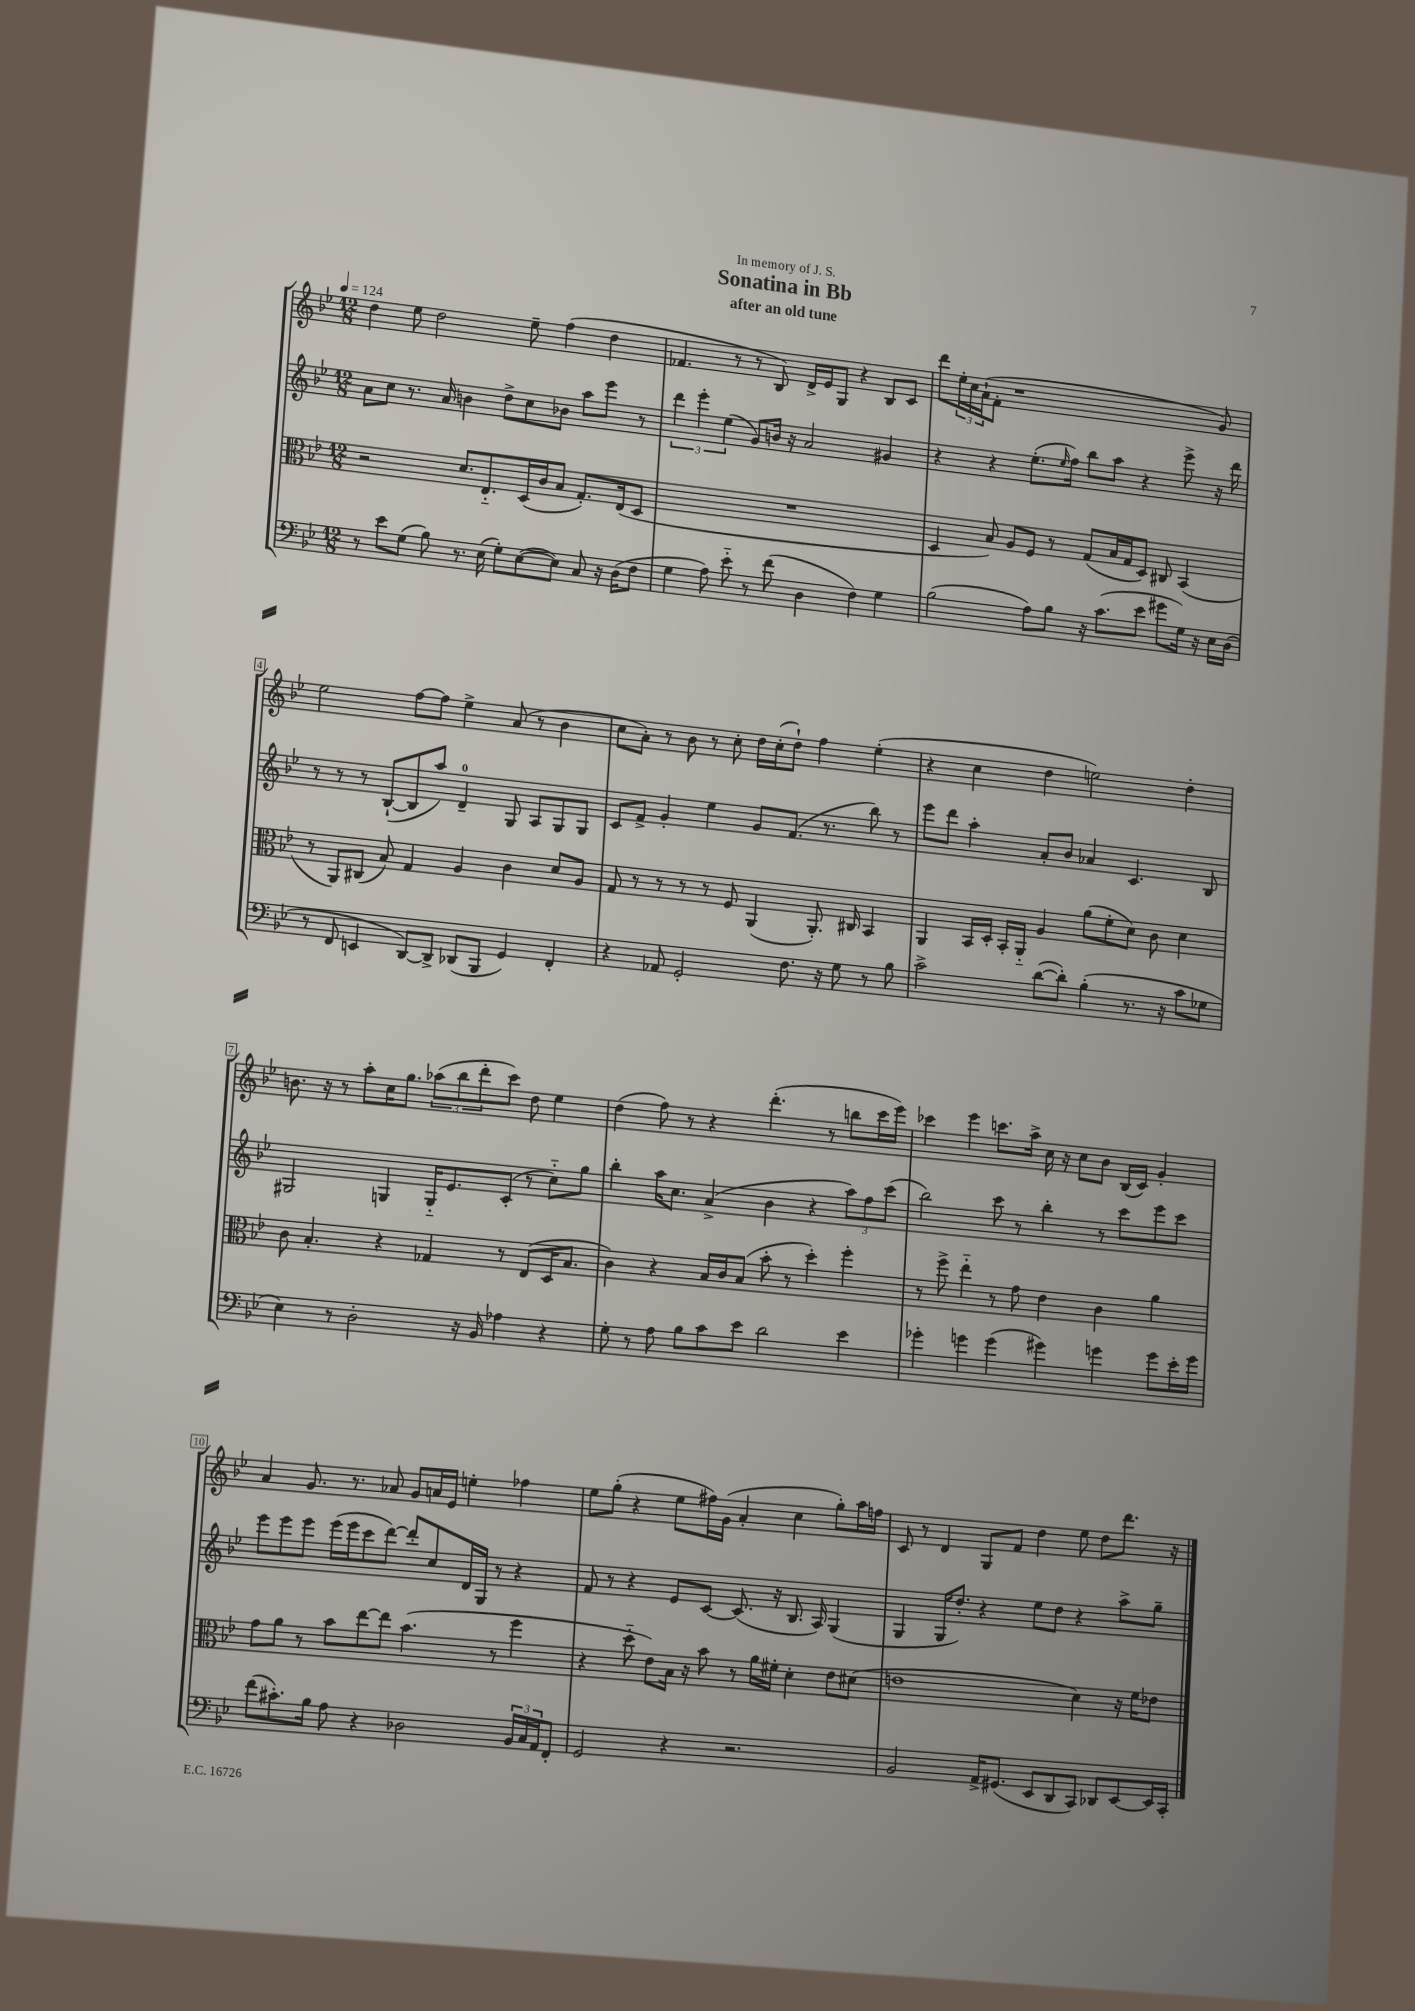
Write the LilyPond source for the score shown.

\header { title = "Sonatina in Bb" subtitle = "after an old tune" dedication = "In memory of J. S." }
<<
\new StaffGroup <<
\new Staff = "s0" {
    \clef treble \key bes \major \numericTimeSignature \time 12/8 \tempo 4 = 124
    d''4 ees''8 d''2 ees''8-- f''4( d''4 |
    fes'4. r8 r8 bes8) d'16-> ees'16 g8 r4 bes8 c'8 |
    d'''8 \tuplet 3/2 { ees''16-. c''16 a'16-!( } f'8-. r1 g'8) |
    ees''2 f''8~ f''8 ees''4-> a'8( r8 bes'4 |
    c''8 a'8-.) r8 bes'8 r8 c''8-. d''16 c''16-.( d''8-!) f''4 ees''4-.( |
    r4 c''4 d''4 e''2) d''4-. |
    b'8. r16 r8 a''8-. c''16 g''8. \tuplet 3/2 { aes''8( bes''8 d'''8-. } c'''8) d''8 ees''4 |
    d''4( f''8) r8 r4 d'''4.-.( r8 b''8 c'''16 ees'''16) |
    ces'''4 ees'''4 c'''8. a''16-> c''16 r16 c''8 bes'8 bes16( c'16) g'4-. |
    a'4 g'8. r8. aes'8 g'8 a'16 ees'16 e''4-. fes''4 |
    ees''8 g''8-.( r4 ees''8 fis''16) g'16( a'4-. c''4 g''8-.) a''16 f''16 |
    c'8 r8 d'4 g8 f'8 d''4 ees''8 d''8 d'''8. r16 \bar "|." |
}
\new Staff = "s1" {
    \clef treble \key bes \major \numericTimeSignature \time 12/8
    a'8 c''8 r8. a'16 b'4 d''8-> c''8 bes'8 a''8 ees'''8 r8 |
    \tuplet 3/2 { d'''4 ees'''4-. ees''4( } g'8) b'16 r16 a'2 gis'4 |
    r4 r4 ees''8.-.( \grace { ees''16 } f''16) bes''8 a''8 r4 ees'''8-> r16 d'''16 |
    r8 r8 r8 bes8~-!( bes8 a''8) d'4-0-- g8 a8 g8 g8 |
    c'8 f'8-> g'4-. ees''4 g'8 f'8.( r8. bes''8) r8 |
    ees'''8 d'''8 a''4-. a'8-. bes'8 aes'4 c'4. bes8 |
    gis2 g4 g16-_ ees'8. c'8-.( r8 c''8-_) g''8 |
    bes''4-. a''16 c''8. a'4->( bes'4 r4 \tuplet 3/2 { a''8) f''8 c'''8( } |
    bes''2) c'''8 r8 bes''4-. r8 c'''8 ees'''8 c'''8 |
    ees'''8 ees'''8 ees'''8 ees'''16( ees'''16 c'''8 d'''8~) d'''8-. c''8 d'16 g16 r8 r4 |
    f'8 r8 r4 ees'8 c'8~ c'8.( r16 bes8. a16) g4( |
    g4 g16 d''8.-.) r4 ees''8 d''8 r4 a''8-> g''8-- \bar "|." |
}
\new Staff = "s2" {
    \clef alto \key bes \major \numericTimeSignature \time 12/8
    r2 d'8. ees8.-_ d16( c'16 bes8 g8.-.) ees16( d8 |
    R1. |
    d4 bes8) a8 f8 r8 g8( bes16 g16 d8) cis8 bes,4( |
    r8 a,8) cis8( bes8) g4 a4 c'4 d'8 a8 |
    g8 r8 r8 r8 r8 f8 a,4( a,8.-.) cis16 bes,4 |
    a,4 bes,16 d16-. bes,16-. a,16-_ a4 a'8( f'8-. d'8) c'8 d'4 |
    c'8 bes4.-. r4 ges4 r8 ees8( d16 bes8. |
    c'4) r4 bes16 c'16 bes8( bes'8-. r8 d''4-.) f''4-. |
    r8 f''8-> ees''4-_ r8 g'8 ees'4 c'4 a'4 |
    g'8 a'8 r8 bes'8 ees''8~ ees''8 bes'4.( r8 f''4 |
    r4 d''8-_ ees'8) bes16 r16 bes'8 r8 a'16 fis'16-. d'4-. ees'8 dis'8( |
    e'1 d'4) r16 f'16 ees'8 \bar "|." |
}
\new Staff = "s3" {
    \clef bass \key bes \major \numericTimeSignature \time 12/8
    r8 ees'8 g8( bes8) r8. ees16( g8-.) ees8~( ees8) c8 r16 d16( f8 |
    g4 a8) ees'8-_ r8 f'8( d4 f4) g4 |
    bes2( a8) bes8 r16 c'8.( ees'8 gis'8 g16) r16 ees16 d16( |
    r8 f,8 e,4 d,8~) d,8-> des,8( bes,,8 g,4) f,4-. |
    r4 aes,8 g,2-. f8. r16 g8 r8 bes8 |
    c'2-> d'8~( d'8-.) bes4-.( r8. r16 c'8 ges8 |
    ees4) r8 d2-. r16 bes,16 aes4 r4 |
    g8-. r8 a8 bes8 c'8 ees'8 d'2 ees'4 |
    ges'4-. g'4 g'4( gis'4) g'4 g'8 ees'16-. g'16 |
    f'8( cis'8.-.) bes16 a8 r4 des2 \tuplet 3/2 { bes,16 c16 a,16 } f,8-. |
    g,2 r4 r2. |
    bes,2 a,16-> gis,8.( ees,8 d,8 c,8) des,8 ees,8~ ees,16 c,16-. \bar "|." |
}
>>
>>
\layout { \context { \Score \override BarNumber.stencil = #(make-stencil-boxer 0.1 0.3 ly:text-interface::print) } }
